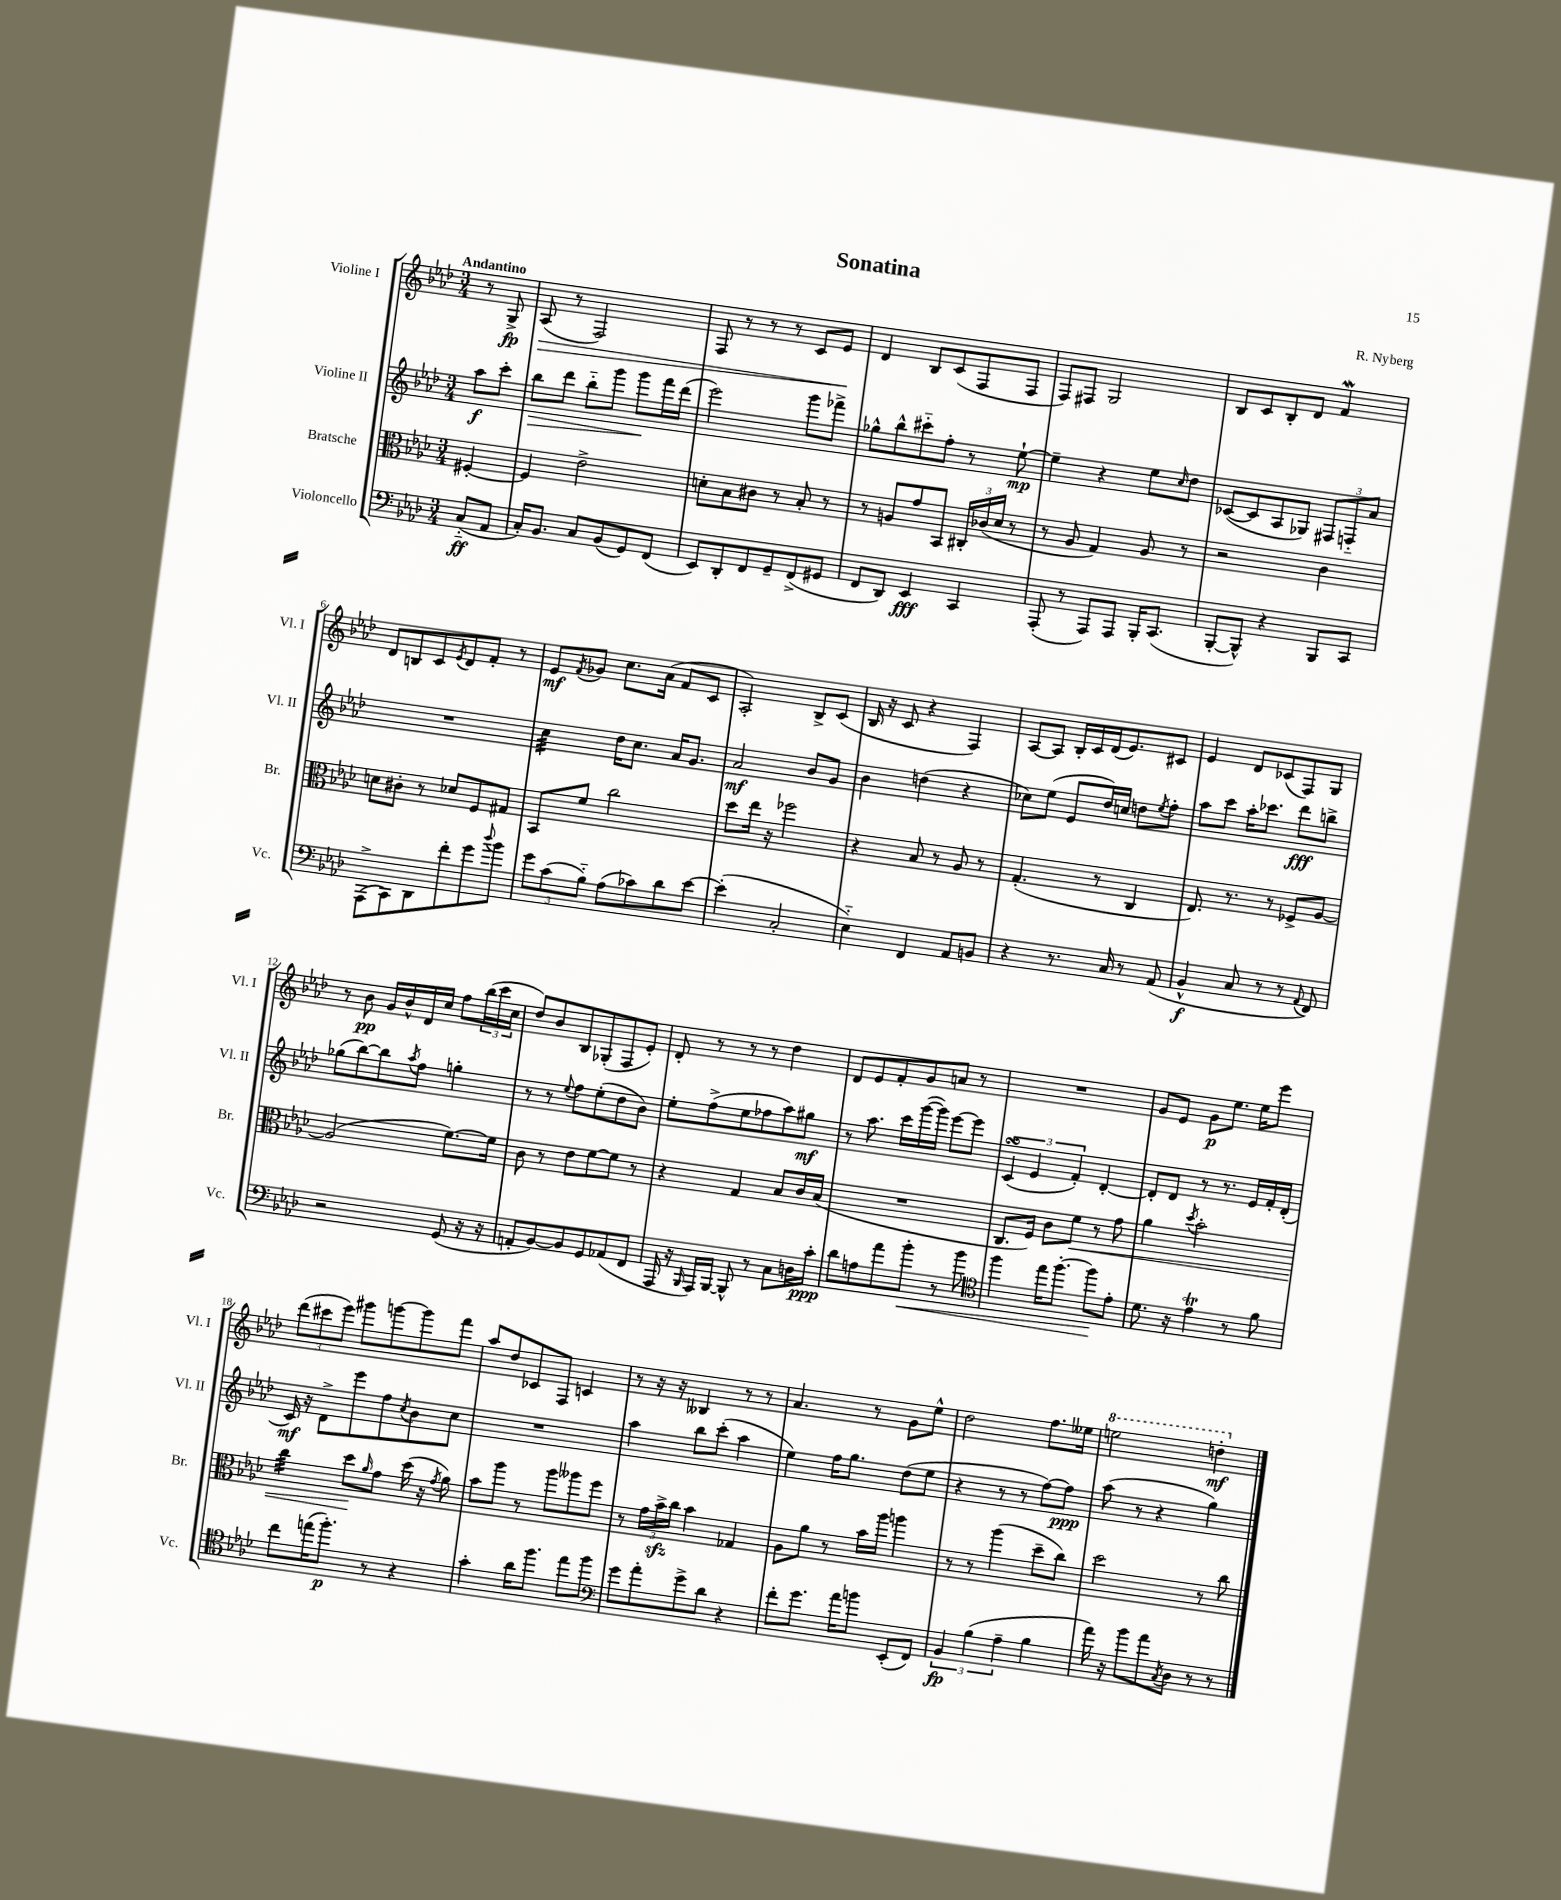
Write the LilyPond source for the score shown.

\header { title = "Sonatina" composer = "R. Nyberg" }
<<
\new StaffGroup <<
\new Staff = "s0" \with { instrumentName = "Violine I" shortInstrumentName = "Vl. I" } {
    \clef treble \key aes \major \numericTimeSignature \time 3/4 \partial 4 \tempo "Andantino"
    r8 g8->\fp |
    aes8\>( r8 f2) |
    f8 r8 r8 r8 c'8 ees'8\! |
    des'4 bes8 c'8( f8 f8 |
    f8) fis8 g2 |
    bes8 c'8 bes8-. des'8 f'4\mordent |
    des'8 b8 c'8 \acciaccatura { ees'8 } des'8 f'8-. r8 |
    ees'8\mf \acciaccatura { f'8 } ges'8 c''8. aes'16( f'8 c'8 |
    aes2-.) bes8-> c'8( |
    bes16 r16 c'8 r4 f4) |
    aes8~ aes8 bes16-. c'16 des'16( ees'8.) cis'8 |
    ees'4 des'8 ces'8( f8) g8 |
    r8 bes'8\pp g'16 bes'16-^ des'16 c''16 f''8 \tuplet 3/2 { bes''16( c'''16 c''16 } |
    des''8) bes'8 bes8 ges8-.( f8 ees'8-.) |
    des'8-. r8 r8 r8 des''4 |
    des'8 ees'8 f'8-. g'8 a'8 r8 |
    R2. |
    g'8 ees'8 g'8\p ees''8. ees''16 ees'''8 |
    \tuplet 3/2 { des'''8( cis'''8 ees'''8) } gis'''8 g'''8~ g'''8 f'''8 |
    aes''8 des''8 ces'8 f8 c'4 |
    r8 r16 r16 beses4 r8 r8 |
    aes'4. r8 g'8 ees''8-^ |
    des''2 f''8. eeses''16 |
    \ottava #1 e'''2 d'''4-.\mf \ottava #0 \bar "|." |
}
\new Staff = "s1" \with { instrumentName = "Violine II" shortInstrumentName = "Vl. II" } {
    \clef treble \key aes \major \numericTimeSignature \time 3/4 \partial 4
    aes''8\f c'''8-. |
    bes''8\> des'''8 bes''8-_ g'''8 g'''8\! f'''16 des'''16( |
    ees'''2) g'''8 fes'''8-> |
    ges''8-^ bes''8-^ cis'''8-_ f''8-. r8 ees''8~-!\mp |
    ees''4-- r4 ees''8 \grace { c''16 } des''8 |
    ces'8~( ces'8 aes8 ges8) \tuplet 3/2 { fis8 f8-_ aes'8 } |
    R2. |
    c''4:32 des''16 c''8. aes'16 g'8. |
    aes'2\mf bes'8 g'8 |
    bes'4 d''4( r4 |
    ces''8) ees''8( ees'8 des''16) c''16 d''8 \acciaccatura { ees''8 } f''8-. |
    aes''8 c'''8 aes''16-. ces'''8. des'''8\fff b''8-> |
    ges''8( bes''8~) bes''8 \acciaccatura { aes''8 } f''8 g''4-. |
    r8 r8 \appoggiatura { ees''8 } f''8 ees''8-.( des''8 bes'8) |
    ees''8-. f''8->( ees''8 fes''8 aes''8) gis''8\mf |
    r8 aes''8. c'''16 g'''16~( g'''16) ees'''8~ ees'''8 |
    \tuplet 3/2 { c'4\turn( ees'4 f'4-.) } des'4~-. |
    des'8-. des'8 r8 r8. ees'16 f'16-. des'16-.( |
    c'16\mf) r16 des'8-> ees'''8 f''8 \acciaccatura { c''8 } bes'8 c''8 |
    R2. |
    aes''4 bes''8 c'''8-.( aes''4 |
    ees''4) f''16 g''8. des''8( ees''8 |
    r4 r8 r8 f''8~) f''8\ppp |
    aes''8( r8 r4 g''4) \bar "|." |
}
\new Staff = "s2" \with { instrumentName = "Bratsche" shortInstrumentName = "Br." } {
    \clef alto \key aes \major \numericTimeSignature \time 3/4 \partial 4
    fis4~-. |
    fis4 ees'2-> |
    d'8-. bes8 cis'8 r8 bes8-. r8 |
    r8 a8 g'8 bes,8 \tuplet 3/2 { cis16-. ces'16( des'16 } r8 |
    r8 aes8 g4) aes8 r8 |
    r2 c'4 |
    d'8 cis'8-. r8 des'8 f8 gis8 |
    bes,8 f'8 c''2 |
    des''8 ees''16 r16 fes''2 |
    r4 bes8 r8 aes8 r8 |
    g4.-.( r8 c4 |
    ees8.) r8. r8 fes8-> aes8~ |
    aes2( f'8.~) f'16 |
    c'8 r8 ees'8 f'8~ f'8 r8 |
    r4 g4 bes8 c'16 bes16( |
    R2. |
    c8. f16) c'8 f'8\< r8 g'8 |
    aes'4 \acciaccatura { des''8 } bes'2-. |
    c''4:32 des''8\! \grace { aes'16 } g'8 des''16( r16 \acciaccatura { g'8 } aes'8) |
    bes'8 aes''8 r8 aes''8 aeses''8 f''8 |
    r8 \tuplet 3/2 { g'16 bes'16->\sfz c''16 } bes'4 ges4 |
    aes8 aes'8 r8 bes'16 aes''16 a''4 |
    r8 r8 aes''4( des''8-- c''8) |
    des''2 r8 c''8 \bar "|." |
}
\new Staff = "s3" \with { instrumentName = "Violoncello" shortInstrumentName = "Vc." } {
    \clef bass \key aes \major \numericTimeSignature \time 3/4 \partial 4
    c8-_\ff( aes,8 |
    c16-.) bes,8. c8 bes,8( g,8) f,8( |
    ees,8) des,8-. f,8 g,8-- f,8->( gis,8 |
    f,8 des,8) ees,4\fff c,4 |
    aes,,8-.( r8 aes,,8) aes,,8 bes,,16-. c,8.( |
    bes,,8~-. bes,,8-^) r4 bes,,8 c,8 |
    aes,,8->( c,8) des,8 f'8-. g'8 \appoggiatura { des''8 } bes'8 |
    \tuplet 3/2 { g'8 c'8( bes8-_) } aes8( ces'8) des'8 ees'8~ |
    ees'4-.( c2-. |
    ees4-_) f,4 aes,8 b,8 |
    r4 r8. c16 r8 aes,8( |
    bes,4-^\f c8 r8 r8 \appoggiatura { aes,8 } f,8) |
    r2 g,8( r16 r16 |
    a,8-. bes,8~) bes,8 g,8 aes,8( f,8 |
    aes,,16 r16 \grace { bes,,16 } aes,,16) bes,,16~ bes,,8-^ r8 c8 d16 c'16-.\ppp |
    des'8 a8 aes'8 bes'8-.\< r8 bes'8 |
    \clef tenor f''4 ees''16 f''8.~-. f''8\! ees'8-. |
    des'8. r16 ees'4\trill r8 f'8 |
    c''8 e''16( f''8.-.\p) r8 r4 |
    g'4-. aes'16 f''8. ees''8 f''8 |
    \clef bass g'8 aes'8-. g'8-> des'8 r4 |
    f'8-. g'8. aes'16 b'8 ees,8-.( f,8) |
    \tuplet 3/2 { bes,4\fp bes4( aes4-- } bes4 |
    aes'16) r16 bes'8 aes'8 \acciaccatura { c8 } des8 r8 r8 \bar "|." |
}
>>
>>
